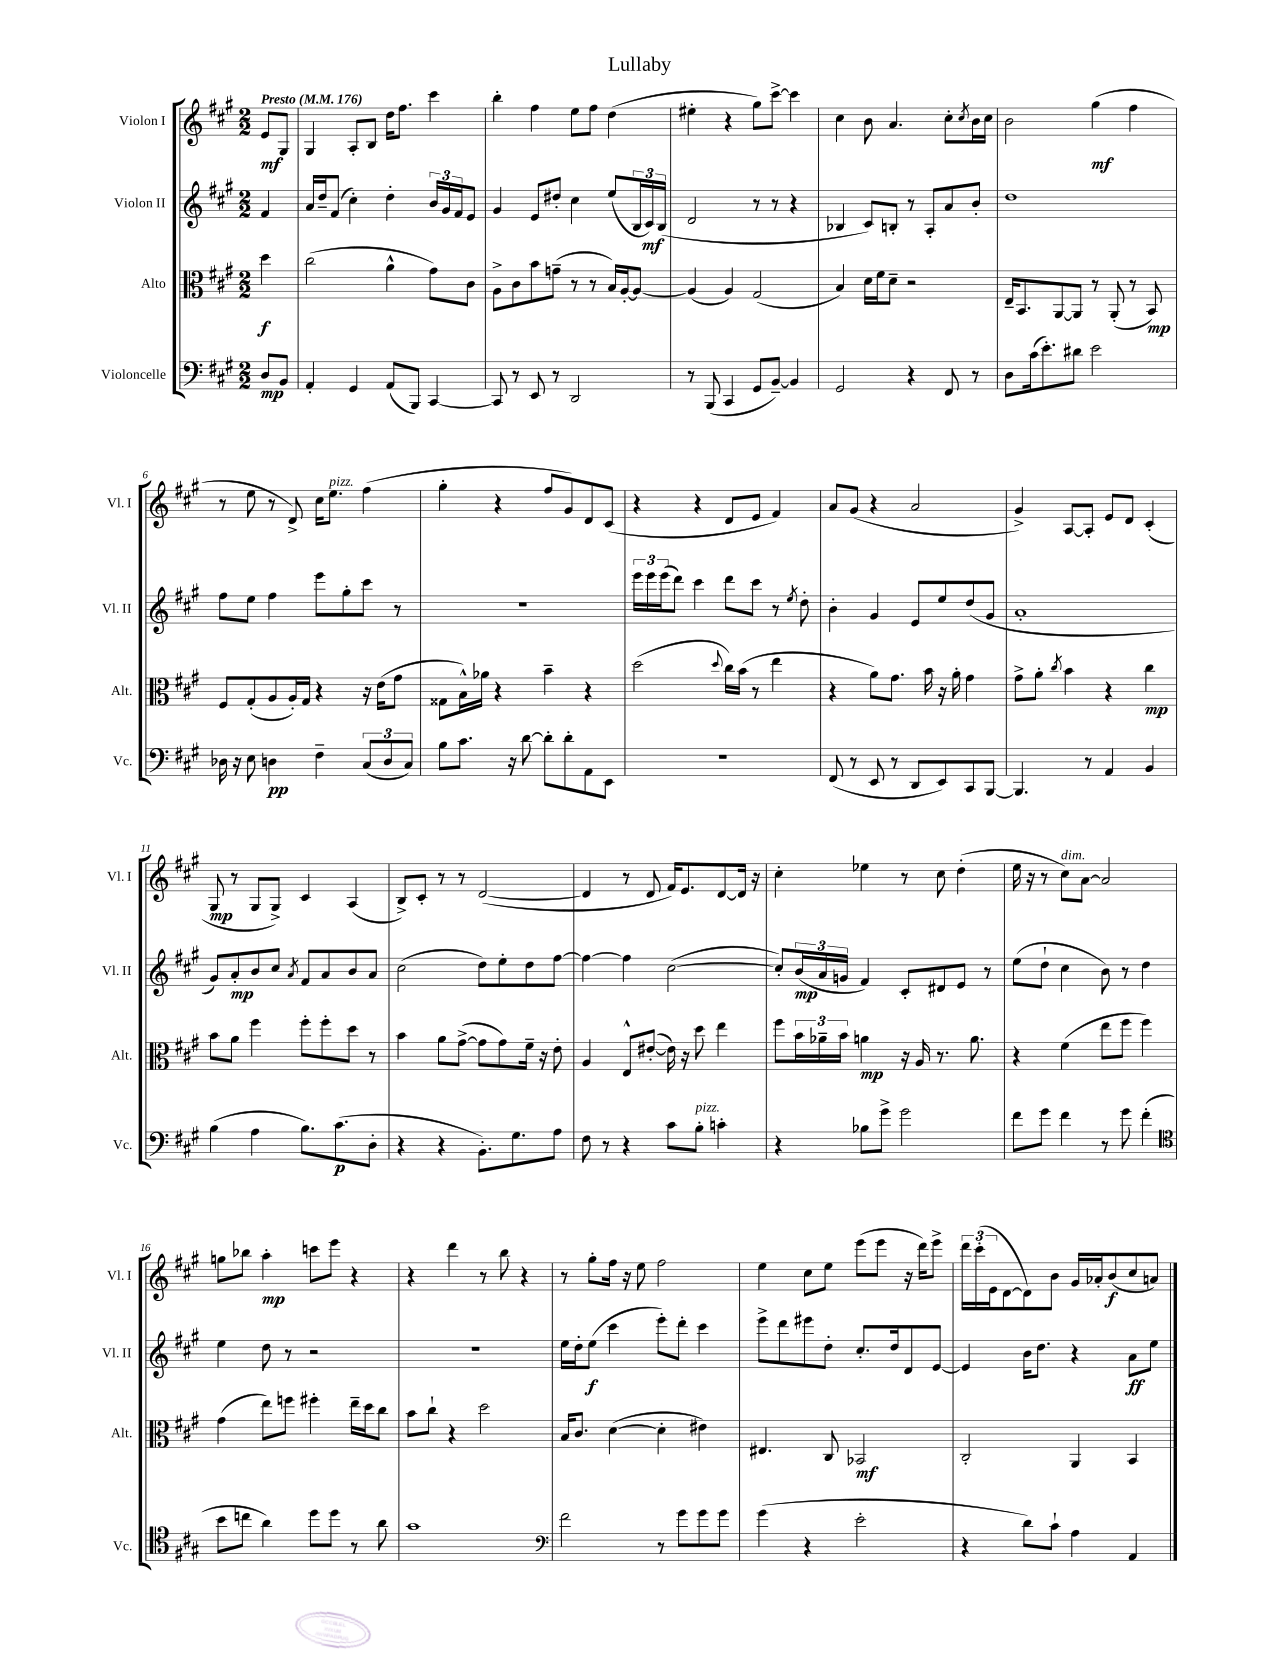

**kern	**kern	**kern	**kern
*staff4	*staff3	*staff2	*staff1
*clefF4	*clefC3	*clefG2	*clefG2
*k[f#c#g#]	*k[f#c#g#]	*k[f#c#g#]	*k[f#c#g#]
*M2/2	*M2/2	*M2/2	*M2/2
*MM176	*MM176	*MM176	*MM176
8D/L	4dd\	4f#/	8e/L
8BB/J	.	.	8G#/J
=	=	=	=
4AA'/	(2cc#\	16a/LL	4G#/
.	.	16dd~/J	.
.	.	(8f#/J	.
4GG#/	.	4cc#'\)	8A'/L
.	.	.	8B/J
(8AA/L	4a^^\	4dd'\	16dd\LK
.	.	.	8.ff#\J
8BBB/J)	.	.	.
[4CC#/	8g#\L)	24b/LL	4ccc#\
.	.	24g#/	.
.	.	24f#/J	.
.	8c#\J	8e/J	.
=	=	=	=
8CC#/]	8A^\L	4g#/	4bb'\
8r	8c#\	.	.
8EE/	8b\	8e/L	4ff#\
8r	(8g~\J	8dd#'/J	.
2DD/	8r	4cc#\	8ee\L
.	8r	.	8ff#\J
.	16B/LL)	(8ee/L	(4dd\
.	[16A'/J	.	.
.	8A/_J	24B/L	.
.	.	24c#/)	.
.	.	(24B/JJ	.
=	=	=	=
8r	(4A/]	2d/	4ee#'\
(8BBB/	.	.	.
4CC#/	4A/)	.	4r
8GG#/L	(2G#/	8r	8gg#\L)
[8BB~/J)	.	8r	[8ccc#^\J
4BB/]	.	4r	4ccc#\]
=	=	=	=
2GG#/	4B/)	4B-/	4cc#\
.	16d\LL	8c#/L)	8b\
.	16f#\J	.	.
.	8d~\J	8B'/J	4.a/
4r	2r	8r	.
.	.	8A'/L	.
8FF#/	.	8a/	8cc#'\L
.	.	.	8qcc#/
8r	.	8b'/J	16b\L
.	.	.	16cc#\JJ
=	=	=	=
8D\L	16E~/LK	1dd	2b\
.	8.BB/	.	.
(16c#\k	.	.	.
8.e'\)	.	.	.
.	[8AA/	.	.
8d#\J	8AA/]J	.	.
2e\	8r	.	(4gg#\
.	(8AA'/	.	.
.	8r	.	4ff#\
.	8BB/)	.	.
=	=	=	=
16D-\	8F#/L	8ff#\L	8r
16r	.	.	.
8E\	(8G#'/	8ee\J	8ee\
4D\	8A/	4ff#\	8r
.	16A'/L)	.	8d^/)
.	16G#/JJ	.	.
4F#~\	4r	8eee\L	16cc#\LK
.	.	.	8.ee\J
.	.	8gg#'\	.
(12C#/L	16r	8ccc#\J	(4ff#\
.	(16e\LK	.	.
12D/	.	.	.
.	8g#\J	8r	.
12C#/J)	.	.	.
=	=	=	=
8B\L	8G##\L	1r	4gg#'\
8.c#\J	16B^^\L)	.	.
.	16a-\JJ	.	.
.	4r	.	4r
16r	.	.	.
[8d\	.	.	.
8d'\]L	4b~\	.	8ff#/L
8d'\	.	.	8g#/)
8AA\	4r	.	8d/
8EE\J	.	.	(8c#/J
=	=	=	=
1r	(2dd\	24eee\LL	4r
.	.	24eee\	.
.	.	(24eee\J	.
.	.	8ddd\J)	.
.	.	4ccc#\	4r
.	8qqdd/	.	.
.	16cc#\LL)	8ddd\L	8d/L
.	(16b\JJ	.	.
.	8r	8ccc#\J	8e/J
.	4ee\	8r	4f#/)
.	.	8qee/	.
.	.	8dd'\	.
=	=	=	=
(8FF#/	4r	4b'\	8a/L
8r	.	.	(8g#/J
8EE/	8a\L)	4g#/	4r
8r	8.g#\J	.	.
8DD/L	.	8e/L	2a/
.	16b\	.	.
8EE/)	16r	8ee/	.
.	16a'\	.	.
8CC#/	4g#\	(8dd/	.
[8BBB/J	.	8g#/J	.
=	=	=	=
4.BBB/]	8g#^\L	1a'	4g#^/)
.	8a'\J	.	.
.	8qcc#/	.	.
.	4b\	.	[8A/L
8r	.	.	8A'/]J
4AA/	4r	.	8e/L
.	.	.	8d/J
4BB/	4cc#\	.	(4c#'/
=	=	=	=
(4B\	8b\L	8g#/L)	8G#/
.	8a\J	8a'/	8r
4A\	4ff#\	8b/	8G#/L
.	.	8cc#/J	8G#^/J)
.	.	8qa/	.
8.B\L)	8ff#'\L	8f#/L	4c#/
.	8ff#'\	8a/	.
(8.c#\	.	.	.
.	8dd\J	8b/	(4A/
8D'\J	8r	8a/J	.
=	=	=	=
4r	4b\	(2cc#\	8B^/L)
.	.	.	8c#'/J
4r	8a\L	.	8r
.	([8g#^\J	.	8r
8.BB'\L)	8g#\]L	8dd\L)	([2d/
.	8g#\)	8ee'\	.
8.G#\	.	.	.
.	16f#~\Jk	8dd\	.
.	16r	.	.
8A\J	8e'\	[8ff#\J	.
=	=	=	=
8F#\	4A/	4ff#\_	4d/]
8r	.	.	.
4r	8E^^/L	4ff#\]	8r
.	([8e#'/J	.	8d/
8c#\L	16e#\])	([2cc#\	16f#/LK)
.	16r	.	8.e/
8B'\J	8dd\	.	.
4c'\	4ee\	.	[8d/
.	.	.	16d/]Jk
.	.	.	16r
=	=	=	=
4r	8ff#\L	8cc#'/]L)	4cc#'\
.	24b\L	(24b/L	.
.	24a-~\	24a/	.
.	24b\JJ	24g/JJ	.
8B-\L	4a\	4f#/)	4ee-\
8g#^\J	.	.	.
2g#\	16r	8c#'/L	8r
.	16A/	.	.
.	8.r	8d#/	8cc#\
.	.	8e/J	(4dd'\
.	8.a\	.	.
.	.	8r	.
=	=	=	=
8f#\L	4r	(8ee\L	16ee\
.	.	.	16r
8g#\J	.	8dd`\J	8r
4f#\	(4f#\	4cc#\	8cc#\L)
.	.	.	[8a\J
8r	8ee\L	8b\)	2a/]
8g#\	8ff#\J	8r	.
(4f#'\	4ff#\)	4dd\	.
=	=	=	=
*clefC4	*	*	*
8b\L	(4g#\	4ee\	8gg\L
8cc\J	.	.	8bb-\J
4a\)	8ee\L)	8dd\	4aa'\
.	8ff\J	8r	.
8dd\L	4ff#'\	2r	8ccc\L
8dd\J	.	.	8eee\J
8r	16ee~\LL	.	4r
.	16dd\J	.	.
8a\	8cc#\J	.	.
=	=	=	=
1g#	8b\L	1r	4r
.	8cc#`\J	.	.
.	4r	.	4ddd\
.	2dd\	.	8r
.	.	.	8bb\
.	.	.	4r
=	=	=	=
*clefF4	*	*	*
2f#\	16B/LK	16ee\LL	8r
.	8.c#/J	16dd'\J	.
.	.	(8ee\J	8gg#'\L
.	([4d\	4ccc#\	16ff#\Jk
.	.	.	16r
.	.	.	8ee\
8r	4d'\]	8eee'\L)	2ff#\
8g#\L	.	8ddd'\J	.
8g#\	4e#\)	4ccc#\	.
8g#\J	.	.	.
=	=	=	=
(4g#\	4.E#/	8eee^\L	4ee\
.	.	8ddd\	.
4r	.	8eee#\	8cc#\L
.	8C#/	8dd'\J	8ee\J
2e'\	2BB-/	8.cc#'/L	(8eee\L
.	.	.	8eee\J
.	.	16dd/k	.
.	.	8d/	16r
.	.	.	16ddd\LK)
.	.	[8e/J	8eee^\J
=	=	=	=
4r	2C#'/	4e/]	24ddd\LL
.	.	.	(24ccc#'\
.	.	.	24e\J
.	.	.	[8d\
8d\L)	.	16b\LK	8d\])
.	.	8.dd\J	.
8c#`\J	.	.	8b\J
4A\	4AA/	4r	16g#/LL
.	.	.	16a-'/J
.	.	.	(8b/
4AA/	4BB/	8a\L	8cc#/
.	.	8ee\J	8a/J)
==	==	==	==
*-	*-	*-	*-
